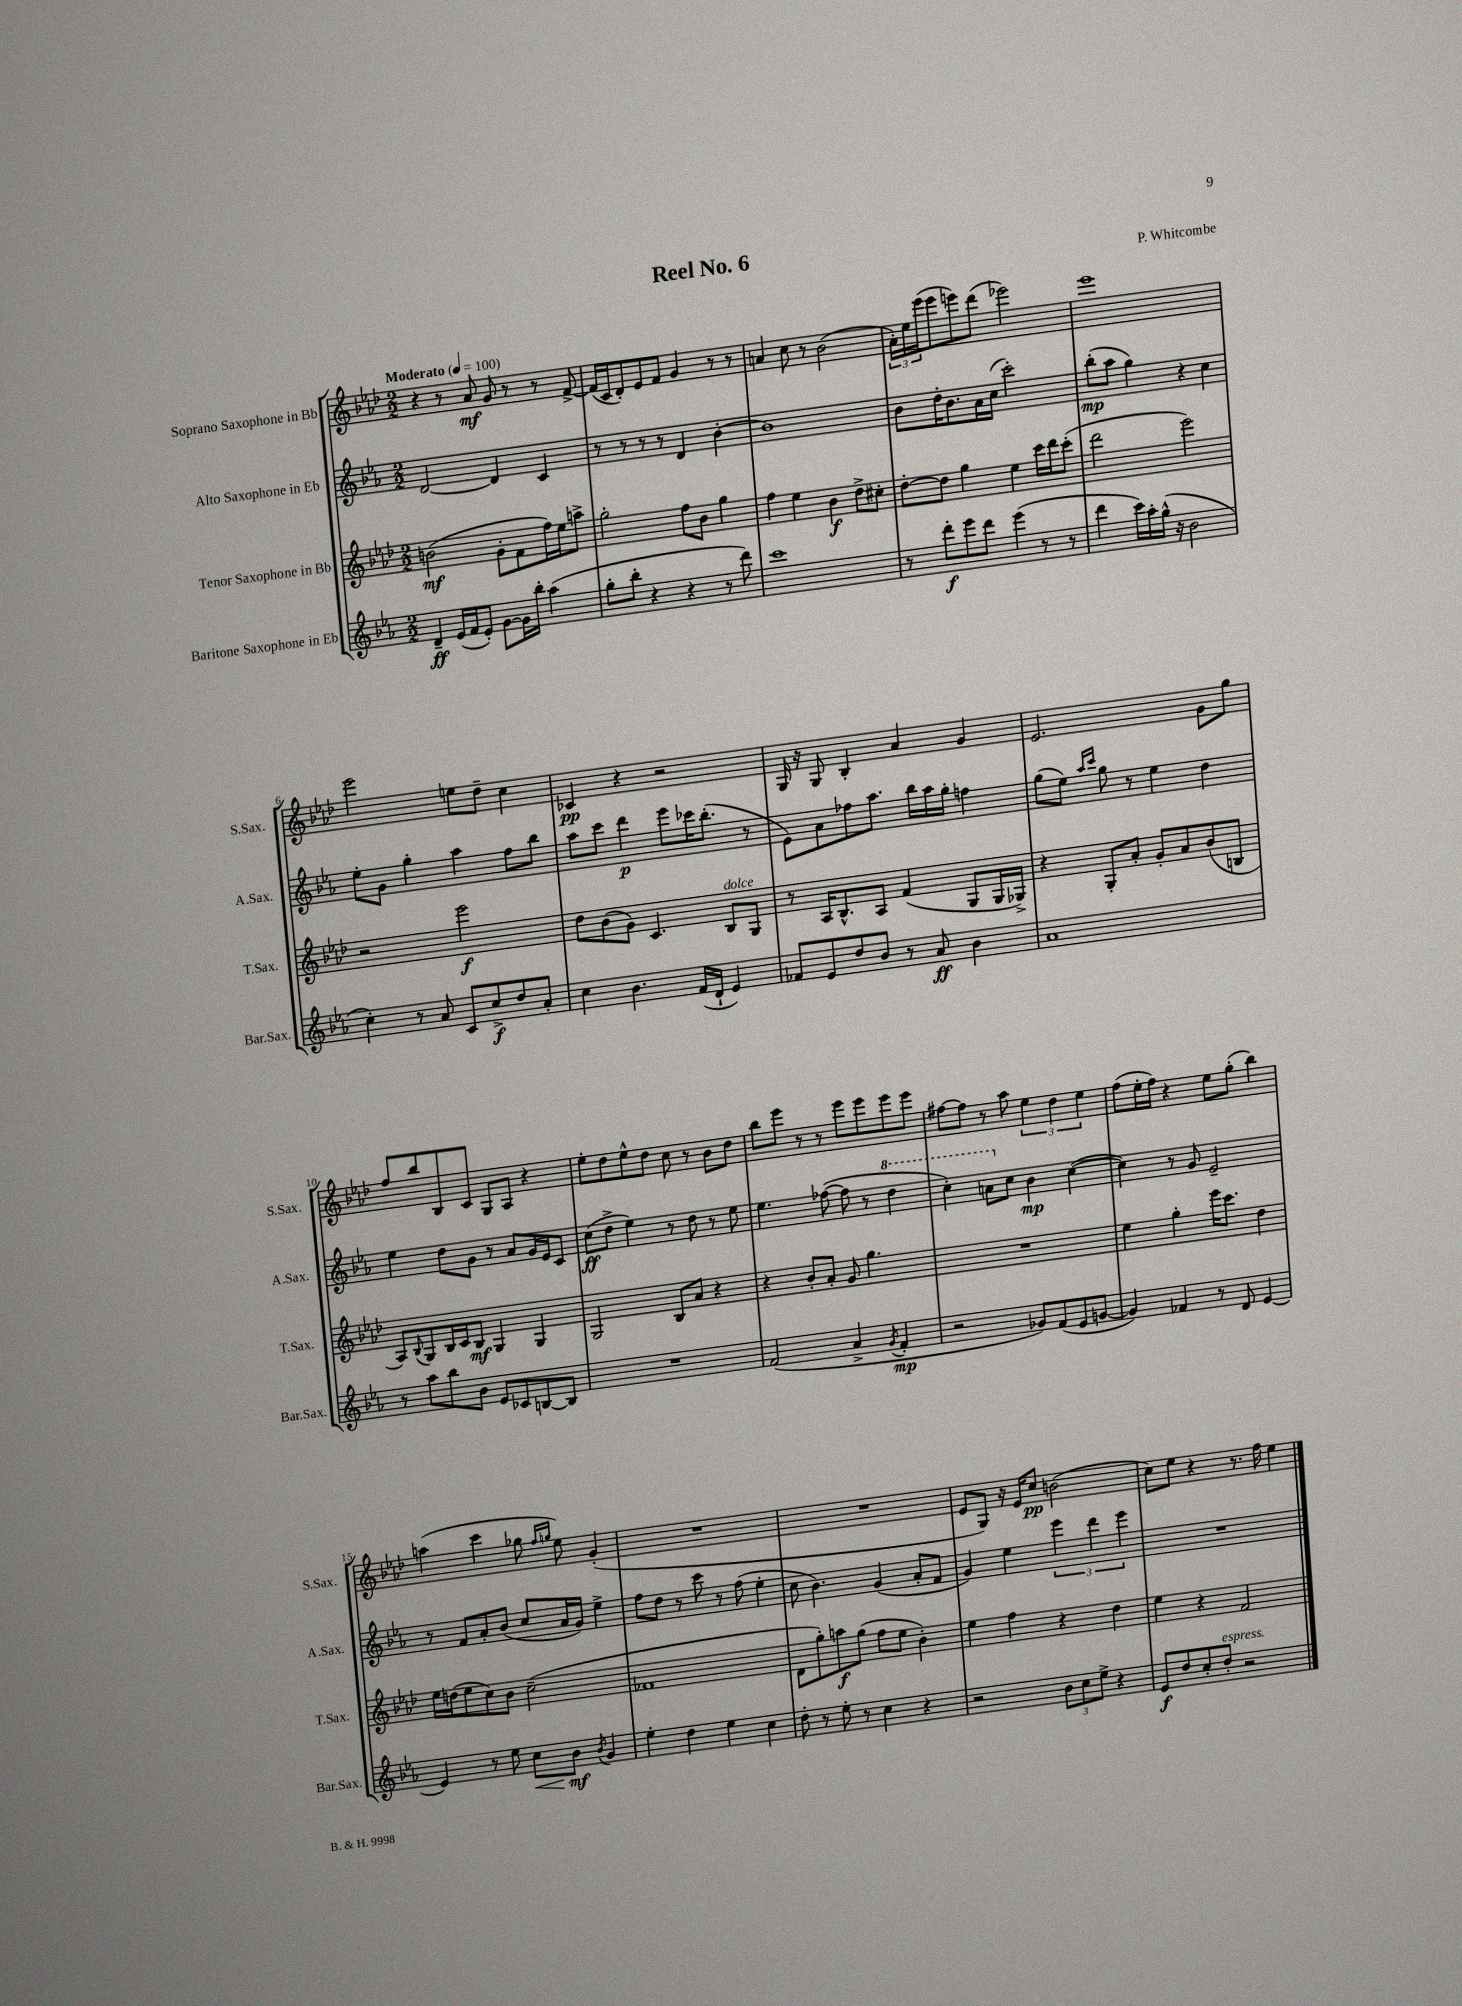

**kern	**kern	**kern	**kern
*staff4	*staff3	*staff2	*staff1
*clefG2	*clefG2	*clefG2	*clefG2
*k[b-e-a-]	*k[b-e-a-d-]	*k[b-e-a-]	*k[b-e-a-d-]
*M2/2	*M2/2	*M2/2	*M2/2
*MM100	*MM100	*MM100	*MM100
4d~/	(2b\	[2d/	4r
(16e-/LL	.	.	8r
16f/J	.	.	.
8e-'/J)	.	.	8a-/
[8g\L	8g'\L	4d/]	8g/
16g\]L	8f\	.	8r
16bb-'\JJ	.	.	.
(4aa-\	16ff\L)	4c/	8r
.	16ee-\J	.	.
.	8aa^\J	.	[8f^/
=	=	=	=
8gg'\L	2gg'\	8r	(16f/]LL
.	.	.	16c/J
8bb-'\J	.	8r	8d-'/)
4r	.	8r	8e-/
.	.	8r	8f/J
4r	8ff\L	4d/	4g/
.	8b-\J	.	.
8r	4gg\	[4b-'\	8r
8ddd\)	.	.	8r
=	=	=	=
1ccc	4ff\	1b-]	4a/
.	4ee-\	.	8cc\
.	.	.	8r
.	4b-\	.	(2b-\
.	8dd-^\L	.	.
.	8cc#'\J	.	.
=	=	=	=
8r	[8dd-'\L	8b-\L	24a-'\LL)
.	.	.	24ee-\
.	.	.	(24eee-\J
8ddd'\L	8dd-\]J	16dd'\K	8eee-\
.	.	8.b-\	.
8eee-\	4gg\	.	8eee\)
8ddd\J	.	16a-\L	(8ddd-\J
.	.	(16cc\JJ	.
(4eee-\	4ee-\	2ccc'\)	2eee-\)
8r	16ccc\LL	.	.
.	16ddd-\J	.	.
8r	(8ccc'\J	.	.
=	=	=	=
4ddd\	2ddd-\	(8bb-'\L	1eee-
.	.	8aa-\J	.
16ccc\LL)	.	4gg\)	.
16aa-'\	.	.	.
(16gg^^\JJ	.	.	.
16r	.	.	.
2b-\	2eee-\)	4r	.
.	.	4cc\	.
=	=	=	=
4cc'\)	2r	8ee-'\L	2eee-\
.	.	8g\J	.
8r	.	4gg'\	.
8a-/	.	.	.
8c/L	2eee-\	4aa-\	8ee\L
8cc^/	.	.	8dd-~\J
8dd/	.	8ff\L	4cc\
8a-'/J	.	8bb-\J	.
=	=	=	=
4cc\	8dd-\L	8aa-\L	4c-/
.	(8b-\	8ccc\J	.
4.b-\	8g\J)	4ddd\	4r
.	4.c/	.	.
.	.	8eee-\L	2r
(16f/LL	.	16ccc-\K	.
16d`/JJ	.	(8.bb-'\J	.
4e-/)	8B-/L	.	.
.	8G/J	8r	.
=	=	=	=
8f-/L	8r	8e-\L)	16G/
.	.	.	16r
8e-/	16A-/LK	8a-\	8G/
.	8.B-^^/	.	.
8dd/	.	8ff-\	4B-'/
8b-/J	8A-/J	8.aa-\J	.
8r	(4f/	.	4a-/
.	.	16bb-\LL	.
8a-/	.	16aa-\	.
.	.	16gg'\JJ	.
4b-\	8G/L	4ff\	4g/
.	16G/L	.	.
.	16G-^/JJ)	.	.
=	=	=	=
1a-	4r	(8gg\L	2.e-/
.	.	8ee-\J)	.
.	.	16qqaa-/LL	.
.	.	16qqccc/JJ	.
.	8G'/L	8gg\	.
.	8a-'/J	8r	.
.	8g'/L	4ee-\	.
.	8a-/	.	.
.	(8b-/	4dd\	8g\L
.	8B/J	.	8gg\J
=	=	=	=
8r	8A-/L)	4ee-\	8ff/L
.	8qqB-/	.	.
8aa-\L	8G/	.	8bb-/
8bb-\	16B-/L	8dd\L	8B-/
.	16c/J	.	.
8b-\J	8B-/J	8g\J	8c/J
8e-/L	4G/	8r	8G/L
8c-/	.	8a-/L	8A-/J
[8B/	4G/	16g/L	4r
.	.	16e-/J	.
8B/]J	.	8c/J	.
=	=	=	=
1r	2G/	(8cc\L	8ee-'\L
.	.	8dd^\J	8dd-\
.	.	4ee-\)	8ee-^^\
.	.	.	8dd-\J
.	8B-/L	8r	8cc\
.	8a-/J	8dd\	8r
.	4r	8r	8b-\L
.	.	8ee-\	8dd-\J
=	=	=	=
(2f/	4r	4.ee-\	8bb-\L
.	.	.	8eee-\J
.	8b-'/L	.	8r
.	8a-'/J	([8ff-\	8r
4a-^/	8g/	8ff-\]	8eee-\L
.	4.gg\	8r	8eee-\
8qg/	.	.	.
4f'/	.	4ddd\	8eee-\
.	.	.	8eee-\J
=	=	=	=
2r	1r	4ccc'\)	[8ff#\L
.	.	.	8ff#\]J
.	.	8aa\L	8r
.	.	8cc\J	8aa-\
8g-/L)	.	4b-\	6ee-\
(8f/	.	.	.
.	.	.	6dd-\
8e-/	.	([4cc\	.
.	.	.	6ee-\
[8g/J	.	.	.
=	=	=	=
4g/])	4ee-\	4cc\])	(8ff\L
.	.	.	16ee-'\L
.	.	.	16ff\JJ)
4f-/	4gg'\	8r	4r
.	.	8g/	.
8r	16eee-\LK	2e-~/	8ee-\L
.	8.ccc\J	.	.
8d/	.	.	(8gg'\J
[4e-/	4dd-\	.	4bb-\)
=	=	=	=
4e-/]	16ee-\LL	8r	(4aa\
.	(16dd\J	.	.
.	8ee-\	8f/L	.
8r	8cc\)	8a-'/	4ccc\
8ee-\	8b-\J	(8b-/J	.
8cc\L	(2cc~\	8cc/L	8gg-\
.	.	.	16qqff/LL
.	.	.	16qqgg/JJ
8b-\J	.	16a-/L	8ee-\)
.	.	16g/JJ)	.
8qb-/	.	.	.
4g/	.	4ee-^\	(4g'/
=	=	=	=
4ee-'\	1f-	8ff\L	1r
.	.	8dd\J	.
4dd\	.	8r	.
.	.	8ccc\	.
4ee-\	.	8r	.
.	.	(8ff\	.
4cc\	.	4ee-'\	.
=	=	=	=
8dd'\	8d-\L	8cc\	1r
8r	8gg'\)	4.b-\)	.
8ee-'\	8aa\	.	.
8r	(8gg\J	.	.
4cc\	8ff\L	(4g/	.
.	8ee-\J	.	.
4r	4b-'\)	8a-'/L	.
.	.	8f/J	.
=	=	=	=
2r	4ee-\	4g/)	8e-/L
.	.	.	8G/J)
.	4ff\	4ee-\	16r
.	.	.	16e-/LK
.	.	.	8cc/J
12b-\L	4r	6eee-\	(2b\
12cc\	.	.	.
12ee-^\J	.	6ddd\	.
4r	4dd-\	.	.
.	.	6eee-\	.
=	=	=	=
8e-/L	4ee-\	1r	8cc\L)
8dd/	.	.	8ee-\J
8cc'/	4r	.	4r
8dd'/J	.	.	.
2r	2f/	.	8.r
.	.	.	16ff\
.	.	.	4ee-\
==	==	==	==
*-	*-	*-	*-
